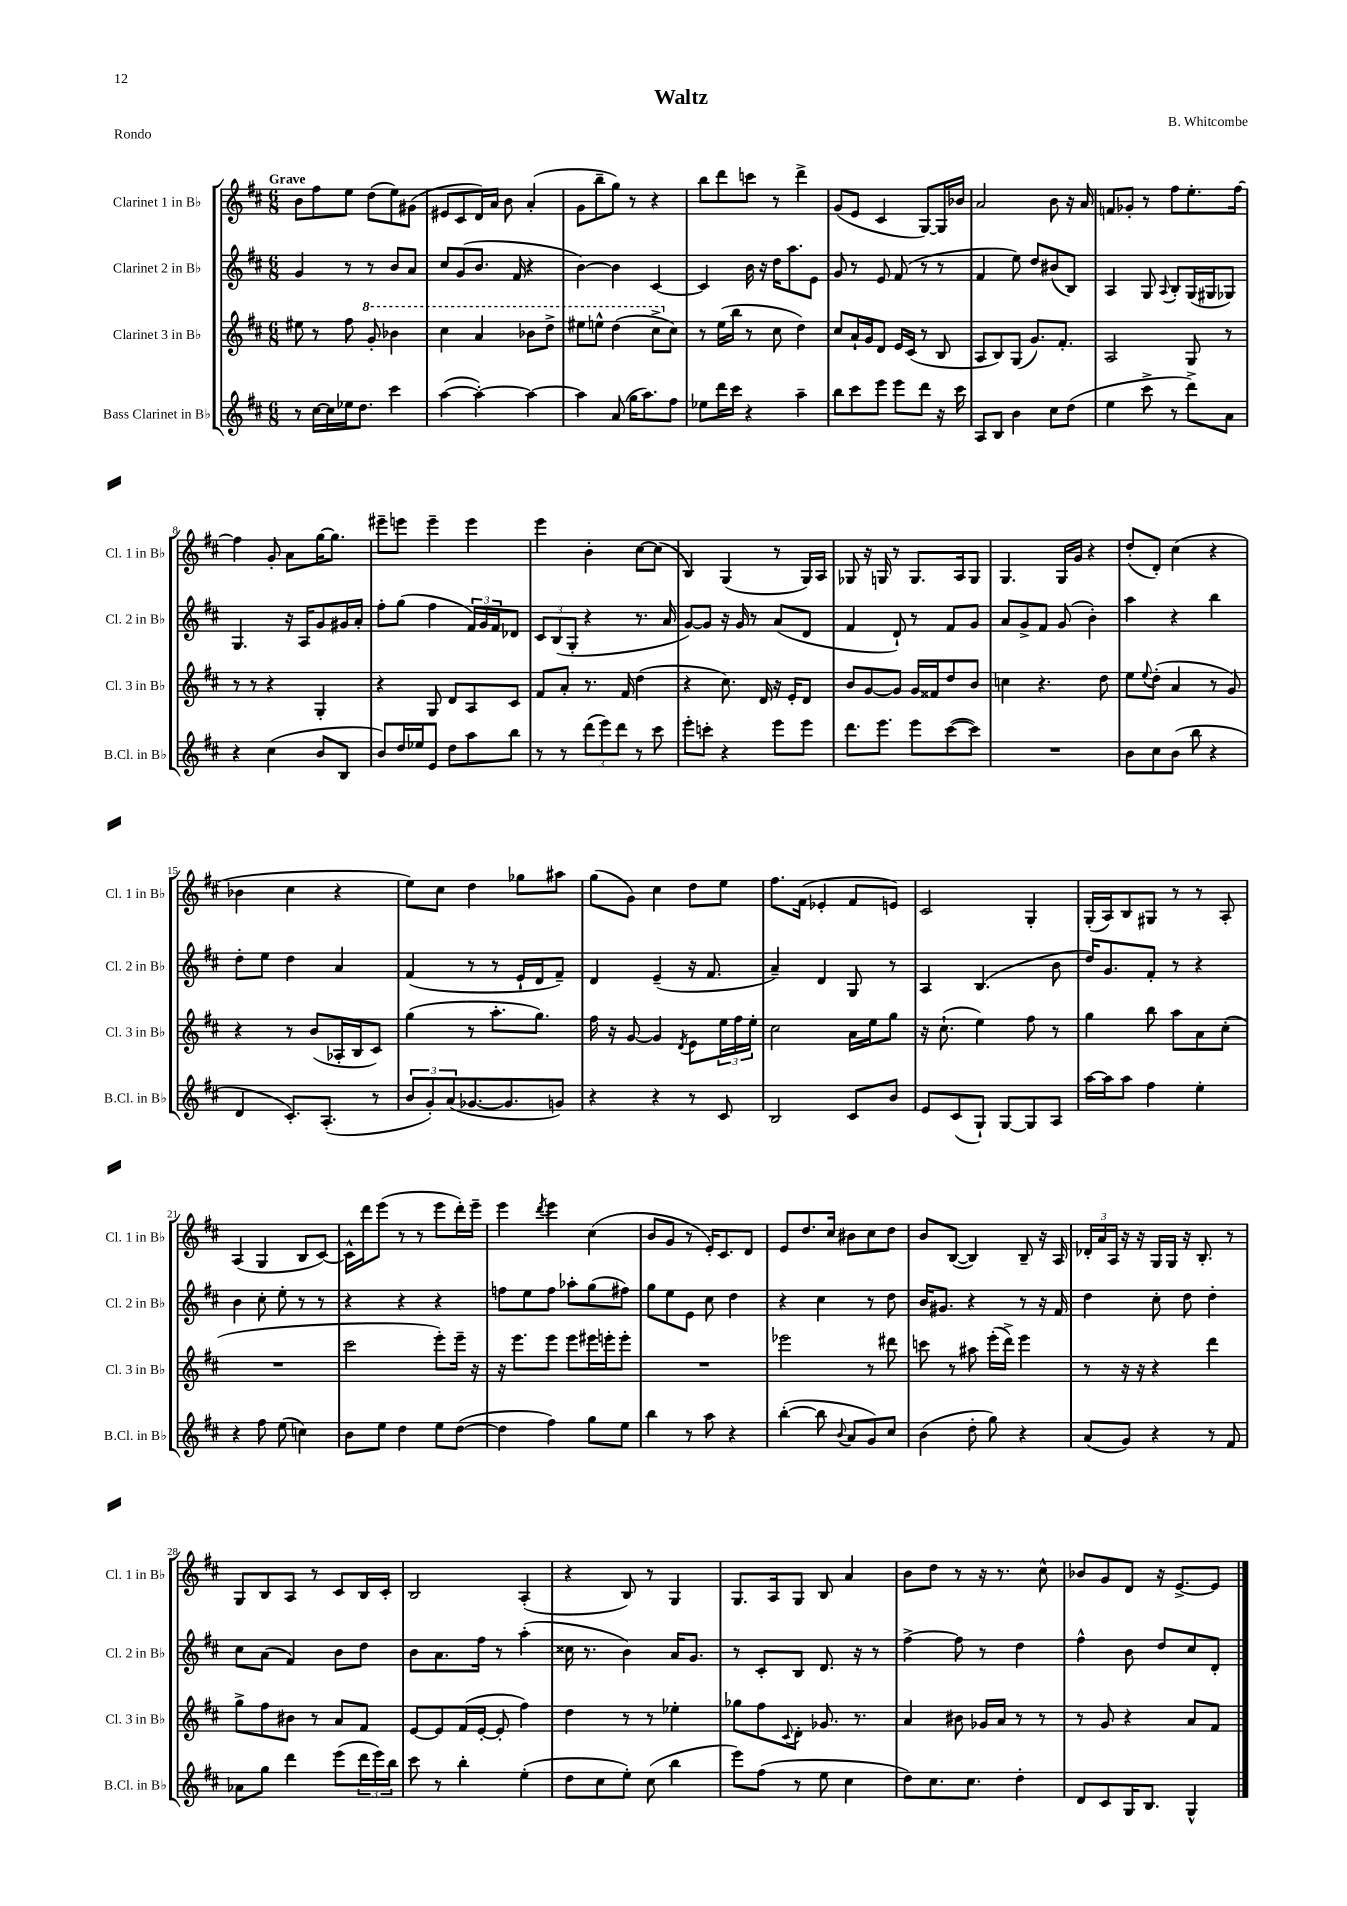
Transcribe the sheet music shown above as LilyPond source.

\header { title = "Waltz" composer = "B. Whitcombe" piece = "Rondo" }
<<
\new StaffGroup <<
\new Staff = "s0" \with { instrumentName = "Clarinet 1 in Bb" shortInstrumentName = "Cl. 1 in Bb" } {
    \clef treble \key d \major \numericTimeSignature \time 6/8 \tempo "Grave"
    b'8 fis''8 e''8 d''8( e''8) gis'8( |
    eis'8 cis'8 d'16) a'16 b'8 a'4-.( |
    g'8 b''8-- g''8) r8 r4 |
    b''8 d'''8 c'''8 r8 d'''4-> |
    g'8( e'8 cis'4 g8~) g16 bes'16 |
    a'2 b'8 r16 a'16 |
    f'8 ges'8-. r8 fis''8 e''8.-. fis''16~ |
    fis''4 g'8-. a'8 g''16~ g''8. |
    eis'''8-- e'''8 e'''4-- e'''4 |
    e'''4 b'4-. cis''8~ cis''8( |
    b4) g4( r8 g16) a16 |
    ges8 r16 g16 r8 g8. a16 g8 |
    g4. g16 g'16 r4 |
    d''8-.( d'8-.) cis''4( r4 |
    bes'4 cis''4 r4 |
    e''8) cis''8 d''4 ges''8 ais''8 |
    g''8( g'8) cis''4 d''8 e''8 |
    fis''8. fis'16( ees'4-. fis'8 e'8) |
    cis'2 g4-. |
    g16-.( a16) b8 gis8 r8 r8 a8-. |
    a4( g4 b8 cis'8~) |
    cis'16-^ d'''16 e'''8( r8 r8 e'''8 d'''16-.) e'''16-- |
    e'''4 \acciaccatura { d'''8 } e'''4 cis''4( |
    b'8 g'8 r8 e'16-.) cis'8. d'8 |
    e'8 d''8. cis''16 bis'8 cis''8 d''8 |
    b'8 b8~( b4) b8-- r16 a16 |
    \tuplet 3/2 { des'16-. a'16 a16 } r16 r16 g16 g16 r16 b8.-. r8 |
    g8 b8 a8 r8 cis'8 b16 cis'16-. |
    b2 a4-.( |
    r4 b8) r8 g4 |
    g8. a16 g8 b8 a'4 |
    b'8 d''8 r8 r16 r8. cis''8-^ |
    bes'8 g'8 d'8 r16 e'8.~-> e'8 \bar "|." |
}
\new Staff = "s1" \with { instrumentName = "Clarinet 2 in Bb" shortInstrumentName = "Cl. 2 in Bb" } {
    \clef treble \key d \major \numericTimeSignature \time 6/8
    g'4 r8 r8 b'8 a'8 |
    cis''8 g'8( b'8. fis'16 r4 |
    b'4~) b'4 cis'4~ |
    cis'4 b'16 r16 d''16 a''8. e'8 |
    g'8 r8 e'8 fis'8( r8 r8 |
    fis'4 e''8) d''8 bis'8( b8) |
    a4 g8 \appoggiatura { a8 } b8-. g16( gis16 ges8) |
    g4. r16 a16 g'8 gis'16 a'16-. |
    fis''8-. g''8( fis''4 \tuplet 3/2 { fis'16) g'16 fis'16 } des'8 |
    \tuplet 3/2 { cis'8 b8( g8-. } r4 r8. a'16 |
    g'8~) g'8 r16 g'16 r8 a'8( d'8 |
    fis'4 d'8-!) r8 fis'8 g'8 |
    a'8 g'8-> fis'8 g'8( b'4-.) |
    a''4 r4 b''4 |
    d''8-. e''8 d''4 a'4 |
    fis'4( r8 r8 e'16-! d'16 fis'8--) |
    d'4 e'4--( r16 fis'8. |
    a'4--) d'4 g8 r8 |
    a4 b4.( b'8 |
    d''16) g'8. fis'8-. r8 r4 |
    b'4 cis''8-. e''8-. r8 r8 |
    r4 r4 r4 |
    f''8 e''8 f''8 aes''8-. g''8( fis''8) |
    g''8 e''8 e'8 cis''8 d''4 |
    r4 cis''4 r8 d''8 |
    b'16 gis'8. r4 r8 r16 fis'16 |
    d''4 cis''8-. d''8 d''4-. |
    cis''8 a'8( fis'4) b'8 d''8 |
    b'8 a'8. fis''16 r8 a''4-.( |
    cisis''16 r8. b'4) a'16 g'8. |
    r8 cis'8-. b8 d'8. r16 r8 |
    fis''4~-> fis''8 r8 d''4 |
    fis''4-^ b'8 d''8 cis''8 d'8-. \bar "|." |
}
\new Staff = "s2" \with { instrumentName = "Clarinet 3 in Bb" shortInstrumentName = "Cl. 3 in Bb" } {
    \clef treble \key d \major \numericTimeSignature \time 6/8
    eis''8 r8 fis''8 \ottava #1 g''8-. bes''4 |
    cis'''4 a''4 bes''8 d'''8-> |
    eis'''8 e'''8-^ d'''4( cis'''8-> \ottava #0 cis''8) |
    r8 e''16( b''16 r8 cis''8 d''4) |
    cis''8 a'16-! g'16 d'8 e'16 cis'16( r8 b8 |
    a8 b8) g8( g'8.) fis'8.-. |
    a2 g8 r8 |
    r8 r8 r4 g4-. |
    r4 g8 d'8 a8 cis'8 |
    fis'8 a'8-. r8. fis'16 d''4( |
    r4 cis''8.) d'16 r16 e'16-. d'8 |
    b'8 g'8~ g'8 g'16 fisis'16 d''8 b'8 |
    c''4 r4. d''8 |
    e''8 \appoggiatura { e''8 } d''8-.( a'4 r8 g'8) |
    r4 r8 b'8( aes16-. b16 cis'8) |
    g''4( r8 a''8.-. g''8.) |
    fis''16 r16 g'8~ g'4 \acciaccatura { d'8 } e'8 \tuplet 3/2 { e''16 fis''16 e''16-. } |
    cis''2 a'16 e''16 g''8 |
    r16 cis''8.-!( e''4) fis''8 r8 |
    g''4 b''8 a''8 a'8 cis''8-.( |
    R2. |
    cis'''2 e'''8-.) e'''16-- r16 |
    r16 e'''8. e'''8 e'''8 eis'''16 e'''16-. e'''8-. |
    R2. |
    ees'''2 r8 dis'''8 |
    c'''8 r8 ais''8 e'''16-.( d'''16->) e'''4 |
    r8 r16 r16 r4 d'''4 |
    g''8-> fis''8 bis'8 r8 a'8 fis'8 |
    e'8~ e'8 fis'16( e'16~-. e'8-. fis''4) |
    d''4 r8 r8 ees''4-. |
    ges''8 fis''8 \appoggiatura { cis'8 } d'8-. ges'8. r8. |
    a'4 bis'8 ges'16 a'16 r8 r8 |
    r8 g'8 r4 a'8 fis'8 \bar "|." |
}
\new Staff = "s3" \with { instrumentName = "Bass Clarinet in Bb" shortInstrumentName = "B.Cl. in Bb" } {
    \clef treble \key d \major \numericTimeSignature \time 6/8
    r8 cis''16~ cis''16 ees''16 d''8. cis'''4 |
    a''4~( a''4~-.) a''4~ |
    a''4 a'8( g''16 a''8.) fis''8 |
    ees''8 d'''16 cis'''16 r4 a''4-- |
    b''8 cis'''8 e'''8 e'''8 d'''8 r16 cis'''16 |
    a8 b8 b'4 cis''8 d''8( |
    e''4 cis'''8-> r8 d'''8->) a'8 |
    r4 cis''4( b'8 b8 |
    b'8) d''16 ees''16 e'8 d''8 a''8 b''8 |
    r8 r8 \tuplet 3/2 { d'''8( e'''8) d'''8 } r8 cis'''8 |
    e'''8-. c'''8-. r4 e'''8 e'''8 |
    d'''8. e'''8. e'''8 cis'''8~( cis'''8) |
    R2. |
    b'8 cis''8 b'8( b''8 r4 |
    d'4 cis'8.-.) a8.-.( r8 |
    \tuplet 3/2 { b'8 g'8-.) a'8( } ges'8.~ ges'8. g'8) |
    r4 r4 r8 cis'8 |
    b2 cis'8 b'8 |
    e'8 cis'8( g8-!) g8~ g8 a8 |
    a''16~ a''16 a''8 fis''4 e''4-. |
    r4 fis''8 e''8( c''4) |
    b'8 e''8 d''4 e''8 d''8~( |
    d''4 fis''4) g''8 e''8 |
    b''4 r8 a''8 r4 |
    b''4~-.( b''8 \appoggiatura { b'8 } a'8 g'8) cis''8 |
    b'4( d''8-. g''8) r4 |
    a'8( g'8) r4 r8 fis'8 |
    aes'8 g''8 d'''4 e'''8( \tuplet 3/2 { d'''16 e'''16) b''16 } |
    cis'''8 r8 b''4-. e''4-.( |
    d''8 cis''8 e''8-.) cis''8( b''4 |
    e'''8) fis''8( r8 e''8 cis''4 |
    d''8) cis''8. cis''8. d''4-. |
    d'8 cis'8 g16 b8. g4-^ \bar "|." |
}
>>
>>
